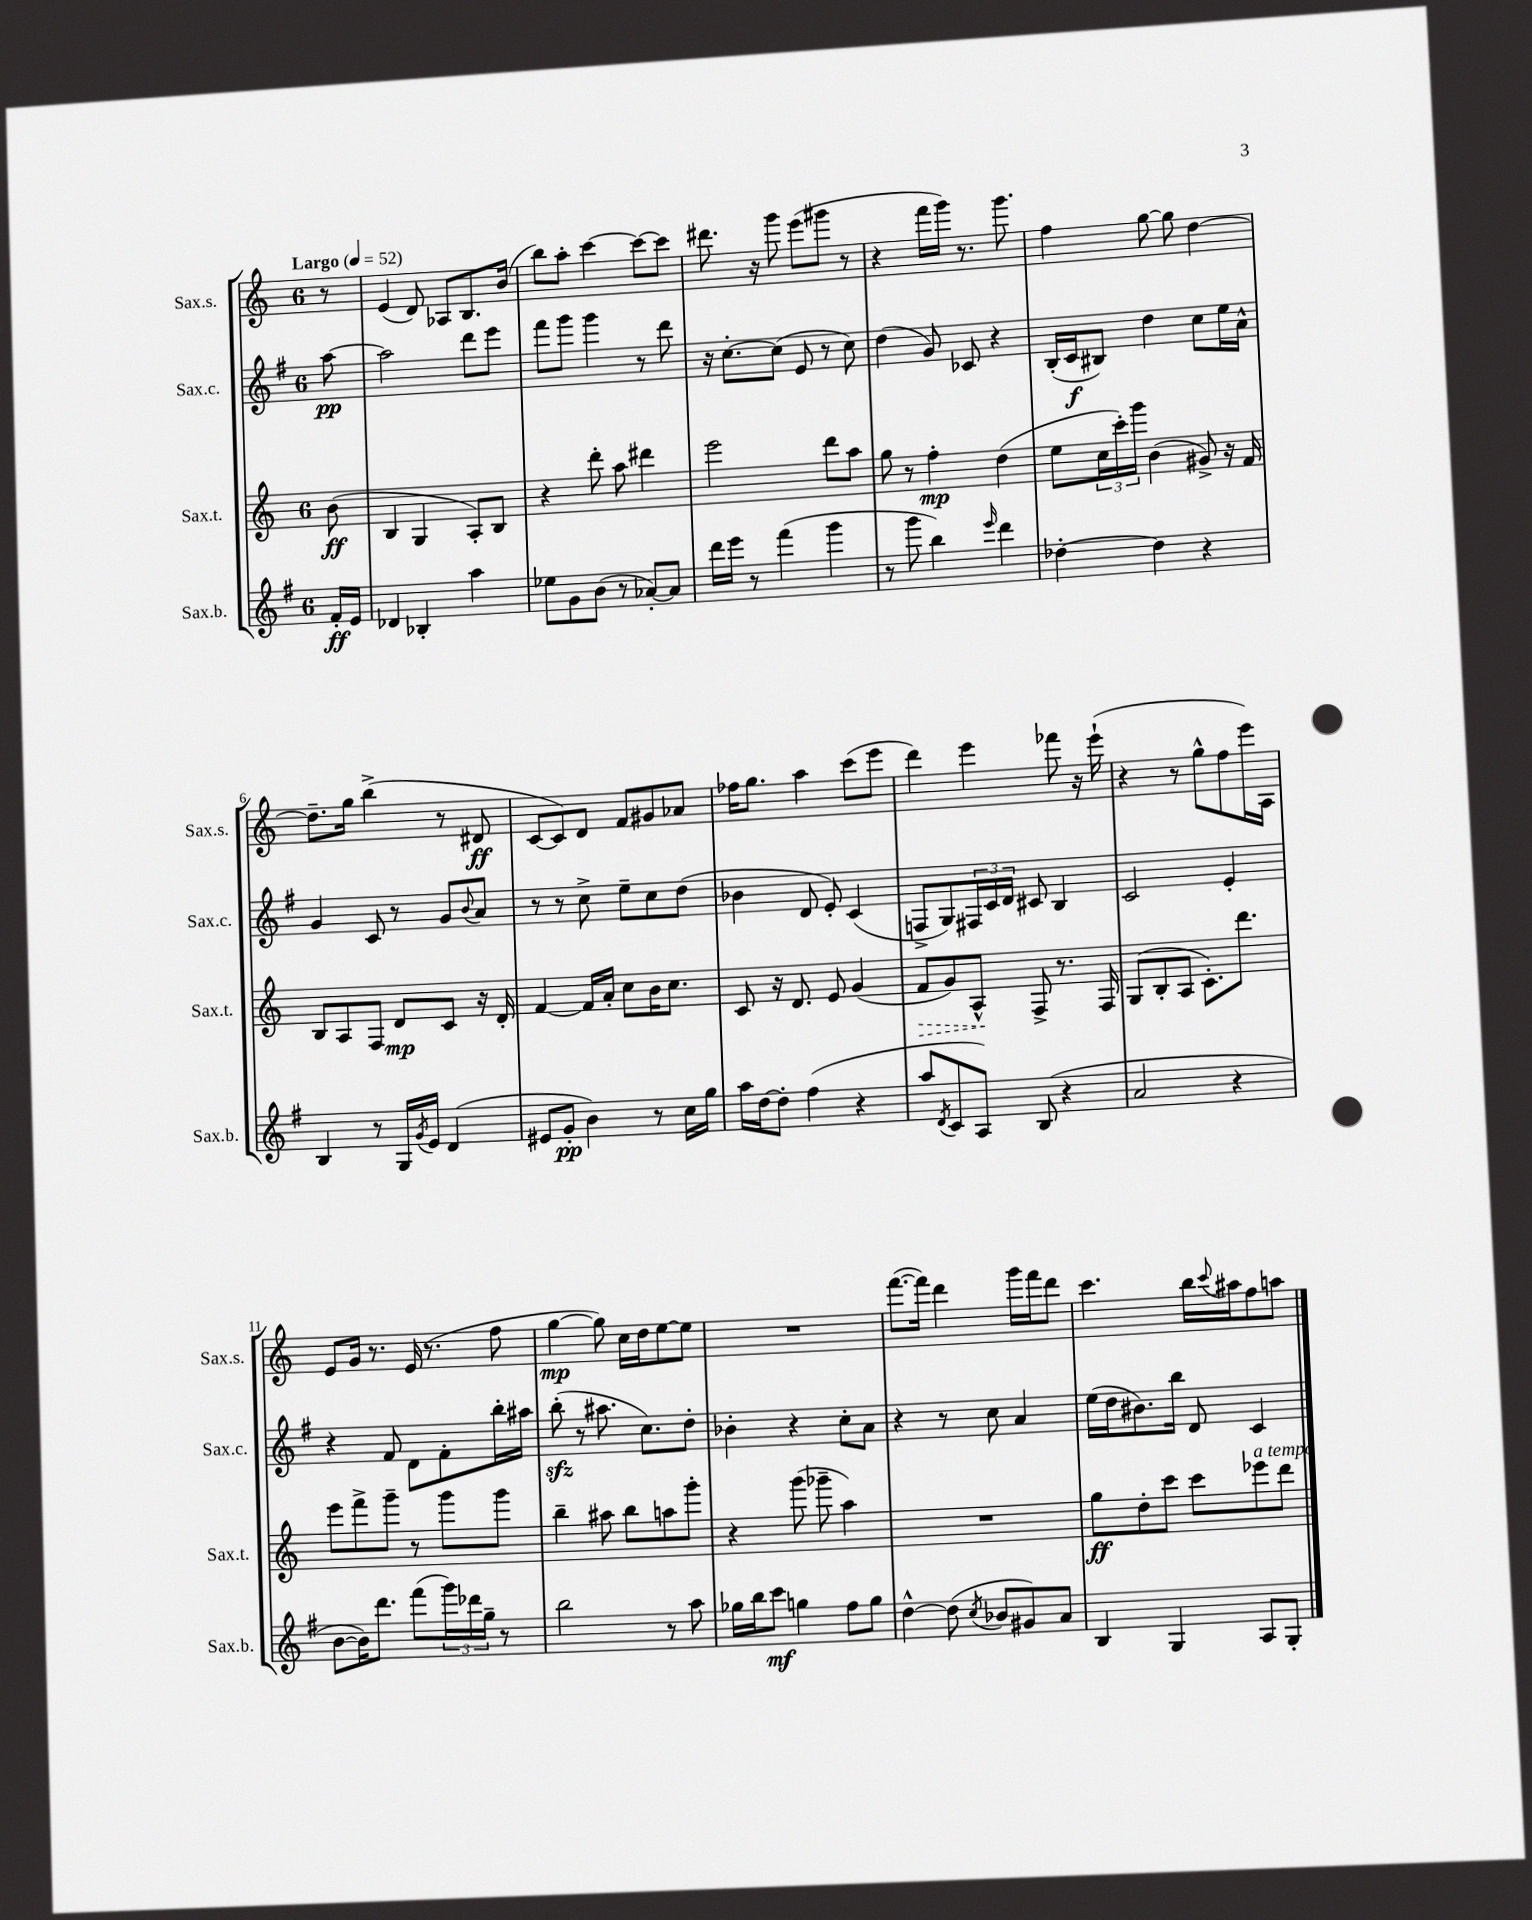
<<
\new StaffGroup <<
\new Staff = "s0" \with { instrumentName = "Sax.s." shortInstrumentName = "Sax.s." } {
    \clef treble \key c \major \once \override Staff.TimeSignature.style = #'single-digit \time 6/8 \partial 8 \tempo "Largo" 4 = 52
    r8 |
    e'4( d'8) aes8 b8. b'16( |
    b''8) a''8-. c'''4~ c'''8~ c'''8 |
    dis'''8. r16 g'''8 e'''8( gis'''8 r8 |
    r4 f'''16 g'''16) r8. g'''8. |
    f''4 g''8~ g''8 d''4~ |
    d''8.-- g''16 b''4->( r8 dis'8\ff |
    c'8~ c'8) d'8 f'8 gis'8 aes'8 |
    fes''16 g''8. a''4 c'''8( e'''8 |
    d'''4) e'''4 fes'''8 r16 e'''16-!( |
    r4 r8 g''8-^ f''8 e'''16) a16 |
    e'8 g'16 r8. e'16( r8. f''8 |
    g''4~\mp g''8) c''16 d''16 e''8~ e''8 |
    R2. |
    f'''8.~( f'''16) d'''4 g'''16 f'''16 d'''8 |
    c'''4. b''16 \appoggiatura { c'''8 } ais''16 f''8 a''8 \bar "|." |
}
\new Staff = "s1" \with { instrumentName = "Sax.c." shortInstrumentName = "Sax.c." } {
    \clef treble \key g \major \once \override Staff.TimeSignature.style = #'single-digit \time 6/8 \partial 8
    a''8~\pp |
    a''2 d'''8 e'''8 |
    fis'''8 g'''8 g'''4 r8 d'''8 |
    r16 c''8.~-. c''8( e'8 r8 c''8) |
    d''4( g'8) ces'8 r4 |
    b16-.( c'16\f bis8) d''4 c''8 e''16 a'16-^ |
    g'4 c'8 r8 g'8 \appoggiatura { b'8 } a'8 |
    r8 r8 c''8-> e''8-- c''8 d''8( |
    bes'4 d'8 e'8-.) c'4( |
    f8-> g8) \tuplet 3/2 { fis16 c'16 d'16 } cis'8 b4 |
    c'2 e'4-. |
    r4 fis'8 d'8 fis'8-. b''16-. ais''16 |
    b''8-.\sfz( r8 ais''8. c''8.) d''8-. |
    bes'4-. r4 c''8-. a'8 |
    r4 r8 c''8 a'4 |
    e''16( d''16 bis'8.) b''16 d'8 c'4 \bar "|." |
}
\new Staff = "s2" \with { instrumentName = "Sax.t." shortInstrumentName = "Sax.t." } {
    \clef treble \key c \major \once \override Staff.TimeSignature.style = #'single-digit \time 6/8 \partial 8
    b'8\ff( |
    b4 g4 a8-.) b8 |
    r4 d'''8-. a''8 dis'''4 |
    e'''2 d'''8 a''8 |
    g''8 r8 f''4-.\mp d''4( |
    e''8 \tuplet 3/2 { c''16 c'''16-.) g'''16 } b'4( gis'8->) r16 f'16 |
    b8 a8 f8 d'8\mp c'8 r16 d'16-. |
    f'4~ f'16 a'16-. c''8 b'16 c''8. |
    c'8 r16 d'8. e'8 g'4( |
    \once \override Hairpin.style = #'dashed-line f'8\> g'8) a8-^\! f8-> r8. f16 |
    g8( b8-. a8 c'8.-.) d'''8. |
    e'''8 f'''8-> g'''8-- r8 g'''8 g'''8 |
    b''4-- ais''8 b''8 a''8 g'''8-. |
    r4 g'''8( ges'''8-- a''4) |
    R2. |
    g''8\ff d''8-. c'''8 c'''8 ees'''8^\markup { \italic "a tempo" } d'''8 \bar "|." |
}
\new Staff = "s3" \with { instrumentName = "Sax.b." shortInstrumentName = "Sax.b." } {
    \clef treble \key g \major \once \override Staff.TimeSignature.style = #'single-digit \time 6/8 \partial 8
    fis'16-.\ff e'16 |
    des'4 bes4-. a''4 |
    ees''8 g'8 b'8( r8 aes'8~-.) aes'8 |
    d'''16 e'''16 r8 fis'''4( g'''4 |
    r8 g'''8 b''4) \grace { e'''16 } d'''4 |
    des''4~-. des''4 r4 |
    b4 r8 g16 \acciaccatura { g'8 } e'16 d'4( |
    eis'8 g'8-.\pp b'4) r8 c''16 g''16 |
    a''16 d''16~ d''8-. fis''4( r4 |
    a''8 \acciaccatura { d'8 } c'8 a8) b8( r4 |
    a'2 r4 |
    b'8~ b'16) d'''8. fis'''8( \tuplet 3/2 { g'''16) des'''16 g''16-- } r8 |
    b''2 r8 a''8 |
    ges''16 b''16 c'''8\mf g''4 fis''8 g''8 |
    d''4~-^ d''8( \acciaccatura { c''8 } bes'8 gis'8) a'8 |
    b4 g4 a8 g8-. \bar "|." |
}
>>
>>
